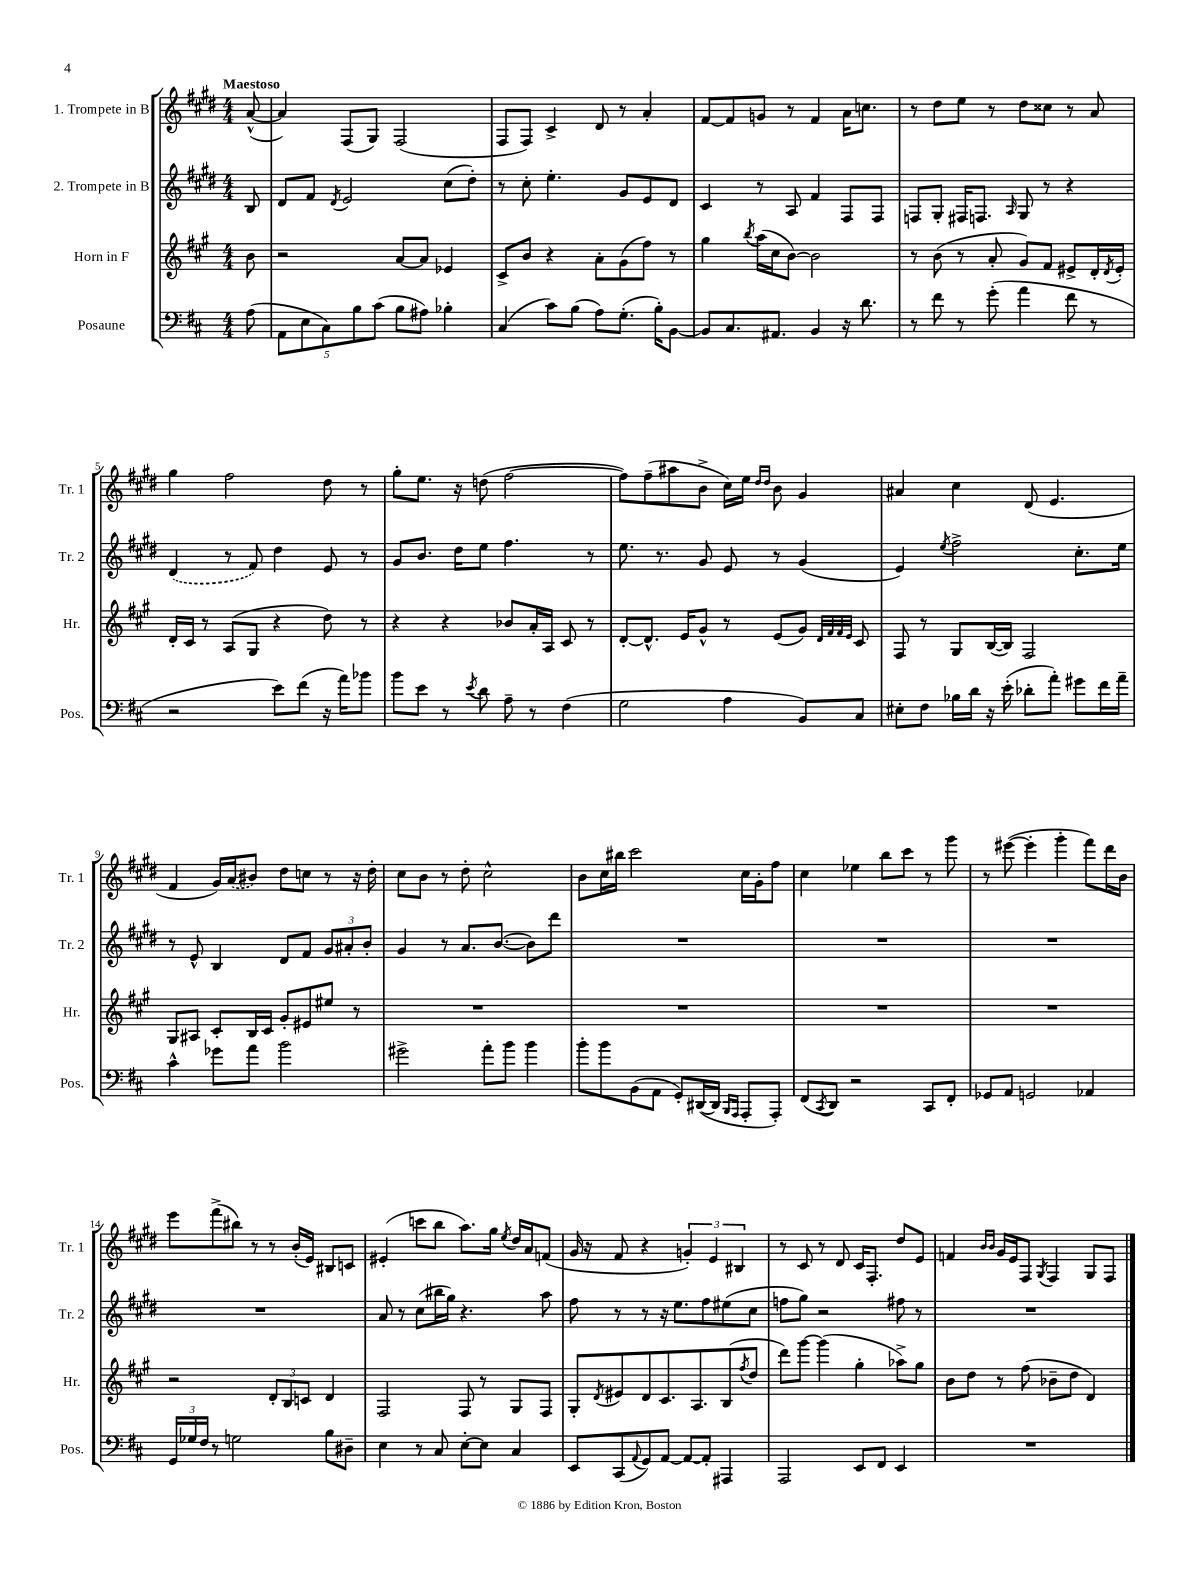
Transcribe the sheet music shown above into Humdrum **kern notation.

**kern	**kern	**kern	**kern
*part4	*part3	*part2	*part1
*staff4	*staff3	*staff2	*staff1
*I"Posaune	*I"Horn in F	*I"2. Trompete in B	*I"1. Trompete in B
*I'Pos.	*I'Hr.	*I'Tr. 2	*I'Tr. 1
*clefF4	*clefG2	*clefG2	*clefG2
*k[f#c#]	*k[f#c#g#]	*k[f#c#g#d#]	*k[f#c#g#d#]
*M4/4	*M4/4	*M4/4	*M4/4
=	=	=	=
!	!	!	!LO:TX:a:B:t=Maestoso
(8A\	8b\	8B/	([8a^^/
=1	=1	=1	=1
10AA\L	2r	8d#/L	4a/])
10E\	.	.	.
.	.	8f#/J	.
10C#\)	.	.	.
.	.	8qd#/	.
.	.	2e/	(8F#/L
10B\	.	.	.
.	.	.	8G#/J)
(10c#\J	.	.	.
8B\L	[8a/L	.	(2F#/
8A#X\J)	8a/J]	.	.
4B-X'\	4e-X/	(8cc#\L	.
.	.	8dd#'\J)	.
=2	=2	=2	=2
(4C#/	8c#^/L	8r	8F#/L
.	8b/J	8cc#'\	8F#/J)
8c#\L)	4r	4.ee'\	4c#^/
(8B\J	.	.	.
8A\L)	8a'\L	.	8d#/
(8.G'\J	(8g#\	8g#/L	8r
.	8ff#\J)	8e/	4a'/
16B'\KL)	.	.	.
[8BB\J	8r	8d#/J	.
=3	=3	=3	=3
8BB/L]	4gg#\	4c#/	[8f#/L
8.C#/	.	.	8f#/]
.	8qbb/	.	.
.	(16aa\LL	8r	8gn/J
8.AA#X/J	16cc#\J	.	.
.	[8b\J)	8A/	8r
4BB/	2b\]	4f#/	4f#/
16r	.	8F#/L	16a\KL
8.d\	.	.	8.ccn\J
.	.	8F#/J	.
=4	=4	=4	=4
8r	8r	8Fn/L	8r
8f#\	(8b\	8G#'/J	8dd#\L
8r	8r	16F#X/KL	8ee\J
.	.	8.Fn/J	.
(8g'\	8a'/	.	8r
.	.	16qqA/	.
4a\	8g#/L)	8G#/	8dd#\L
.	8f#/J	8r	8cc##X\J
8f#\	8e#X^/L	4r	8r
8r	16d'/L	.	8a/
.	8qd/	.	.
.	16e#'/JJ	.	.
!!LO:LB:g=z
=5	=5	=5	=5
2r	16d'/LL	(4d#/	4gg#\
.	16c#/JJ	.	.
.	8r	.	.
.	(8A/L	8r	2ff#\
.	8G#/J	8f#/)	.
8e\L)	4r	4dd#\	.
(8f#\J	.	.	.
16r	8dd\)	8e/	8dd#\
16a\KL)	.	.	.
8b-X\J	8r	8r	8r
=6	=6	=6	=6
8b\L	4r	8g#/L	8gg#'\L
8e\J	.	8.b/J	8.ee\J
8r	4r	.	.
.	.	16dd#\KL	16r
8qe/	.	.	.
8d\	.	8ee\J	(8ddn\
8A~\	8b-X/L	4.ff#\	[2ff#\
8r	16a'/L	.	.
.	16A/JJ	.	.
(4F#\	8c#/	.	.
.	8r	8r	.
=7	=7	=7	=7
2G\	[8d'/L	8.ee\	8ff#\L])
.	8.d^^/J]	.	(8ff#~\
.	.	8.r	.
.	.	.	8aa#X\
.	16e/KL	.	.
.	8g#^^/J	8g#/	8b^\J
4A\	8r	8e/	16cc#\LL)
.	.	.	16ee\JJ
.	.	.	16qqdd#/LL
.	.	.	16qqdd#/JJ
.	(8e/L	8r	8b\
8BB/L)	8g#/J)	(4g#/	4g#/
.	32qqd/LLL	.	.
.	32qqf#/	.	.
.	32qqf#/	.	.
.	32qqe/JJJ	.	.
8C#/J	8c#/	.	.
=8	=8	=8	=8
8E#X'\L	8F#/	4e/)	4a#X/
8F#\J	8r	.	.
.	.	8qee/	.
16B-X\LL	8G#/L	2ff#^\	4cc#\
16d\JJ	.	.	.
16r	([16B/L	.	.
(16e'\	16B/JJ])	.	.
8d-X'\L	2F#/	.	(8d#/
8a'\J)	.	.	4.e/
8g#X\L	.	8.cc#'\L	.
16f#\L	.	.	.
16a~\JJ	.	16ee\Jk	.
!!LO:LB:g=z
=9	=9	=9	=9
4c#^^\	8G#/L	8r	4f#/
.	8A#X/J	8e^^/	.
8g-X\L	8c#'/L	4B/	16g#/LL)
.	.	.	(16a/J
8a\J	16B/L	.	8b#X/J)
.	16c#/JJ	.	.
2b\	8g#'/L	8d#/L	8dd#\L
.	8e#X/	8f#/J	8ccn\J
.	8ee#X/J	12g#/L	8r
.	.	12a#X'/	.
.	8r	.	16r
.	.	12b'/J	.
.	.	.	16dd#'\
=10	=10	=10	=10
2g#X^\	1r	4g#/	8cc#\L
.	.	.	8b\J
.	.	8r	8r
.	.	8.a/L	8dd#'\
8a'\L	.	.	2cc#^^\
.	.	([8.b/J	.
8b\J	.	.	.
4b\	.	8b\L])	.
.	.	8ddd#\J	.
=11	=11	=11	=11
8b'\L	1r	1r	8b\L
8b\	.	.	16cc#\L
.	.	.	16bb#X\JJ
(8BB\	.	.	2ccc#\
8AA\J	.	.	.
8GG'/L)	.	.	.
([16DD#X/L	.	.	.
16DD#/JJ]	.	.	.
16qqBBB/LL	.	.	.
16qqAAA/JJ	.	.	.
8AAA'/L	.	.	16cc#\LL
.	.	.	16g#'\J
8AAA'/J)	.	.	8ff#\J
=12	=12	=12	=12
(8FF#/L	1r	1r	4cc#\
8qCC#/	.	.	.
8DD/J)	.	.	.
2r	.	.	4ee-X\
.	.	.	8bb\L
.	.	.	8ccc#\J
8CC#/L	.	.	8r
8FF#'/J	.	.	8ggg#\
=13	=13	=13	=13
8GG-X/L	1r	1r	8r
8AA/J	.	.	([8eee#X\
2GGn/	.	.	4eee#'\]
.	.	.	4ggg#'\
4AA-X/	.	.	8fff#\L)
.	.	.	16ddd#\L
.	.	.	16b\JJ
!!LO:LB:g=z
=14	=14	=14	=14
24GG/LL	2r	1r	8eee\L
24G-X/	.	.	.
24F#/JJ	.	.	.
8r	.	.	(8fff#^\
2Gn\	.	.	8bb#X\J)
.	.	.	8r
.	12d'/L	.	8r
.	12B/	.	.
.	.	.	(16b'/LL
.	12cn/J	.	.
.	.	.	16e/JJ)
8B\L	4d/	.	8B#X/L
8D#X~\J	.	.	8cn/J
=15	=15	=15	=15
4E\	2F#/	8a/	(4e#X'/
.	.	8r	.
8r	.	(8cc#\L	8cccn\L
8C#/	.	16bb#X\L	8bb\J
.	.	16gg#\JJ)	.
[8E'\L	8F#/	4.r	8.aa\L)
8E\J]	8r	.	.
.	.	.	16gg#\Jk
.	.	.	8qee/
4C#/	8G#/L	.	16dd#/LL
.	.	.	16a/J
.	8F#/J	8aa\	(8fn/J
=16	=16	=16	=16
8EE/L	8G#'/L	8ff#\	16g#/
.	.	.	16r
.	8qd/	.	.
(8CC#/	8e#X/	8r	8f#/
8qqAA/	.	.	.
8GG/)	8d/	8r	4r
[8AA/J	8.c#/	16r	.
.	.	8.ee\L	.
8AA/L_	.	.	6gn'/)
.	8.A/	.	.
8AA'/J]	.	8ff#\	.
.	.	.	6e/
4AAA#X/	(8B/	(8ee#X\	.
.	.	.	6B#X/
.	8qff#/	.	.
.	8dd/J	8cc#\J	.
=17	=17	=17	=17
2AAA/	8ddd\L)	8ffn\L	8r
.	[8ggg#\J	8gg#\J)	8c#/
.	(4ggg#\]	2r	8r
.	.	.	8d#/
8EE/L	4gg#'\	.	16c#/KL
.	.	.	8.F#'/J
8FF#/J	.	.	.
4EE/	8aa-X^\L)	8ff#X\	8dd#/L
.	8gg#\J	8r	8e/J
=18	=18	=18	=18
1r	8b\L	1r	4fn/
.	8dd\J	.	.
.	.	.	16qqb/LL
.	.	.	16qqb/JJ
.	8r	.	16g#/LL
.	.	.	16e/J
.	(8ff#\	.	8F#/J
.	.	.	8qG#/
.	8b-X~\L	.	4F#/
.	8dd\J	.	.
.	4d/)	.	8G#/L
.	.	.	8F#/J
==	==	==	==
*-	*-	*-	*-
